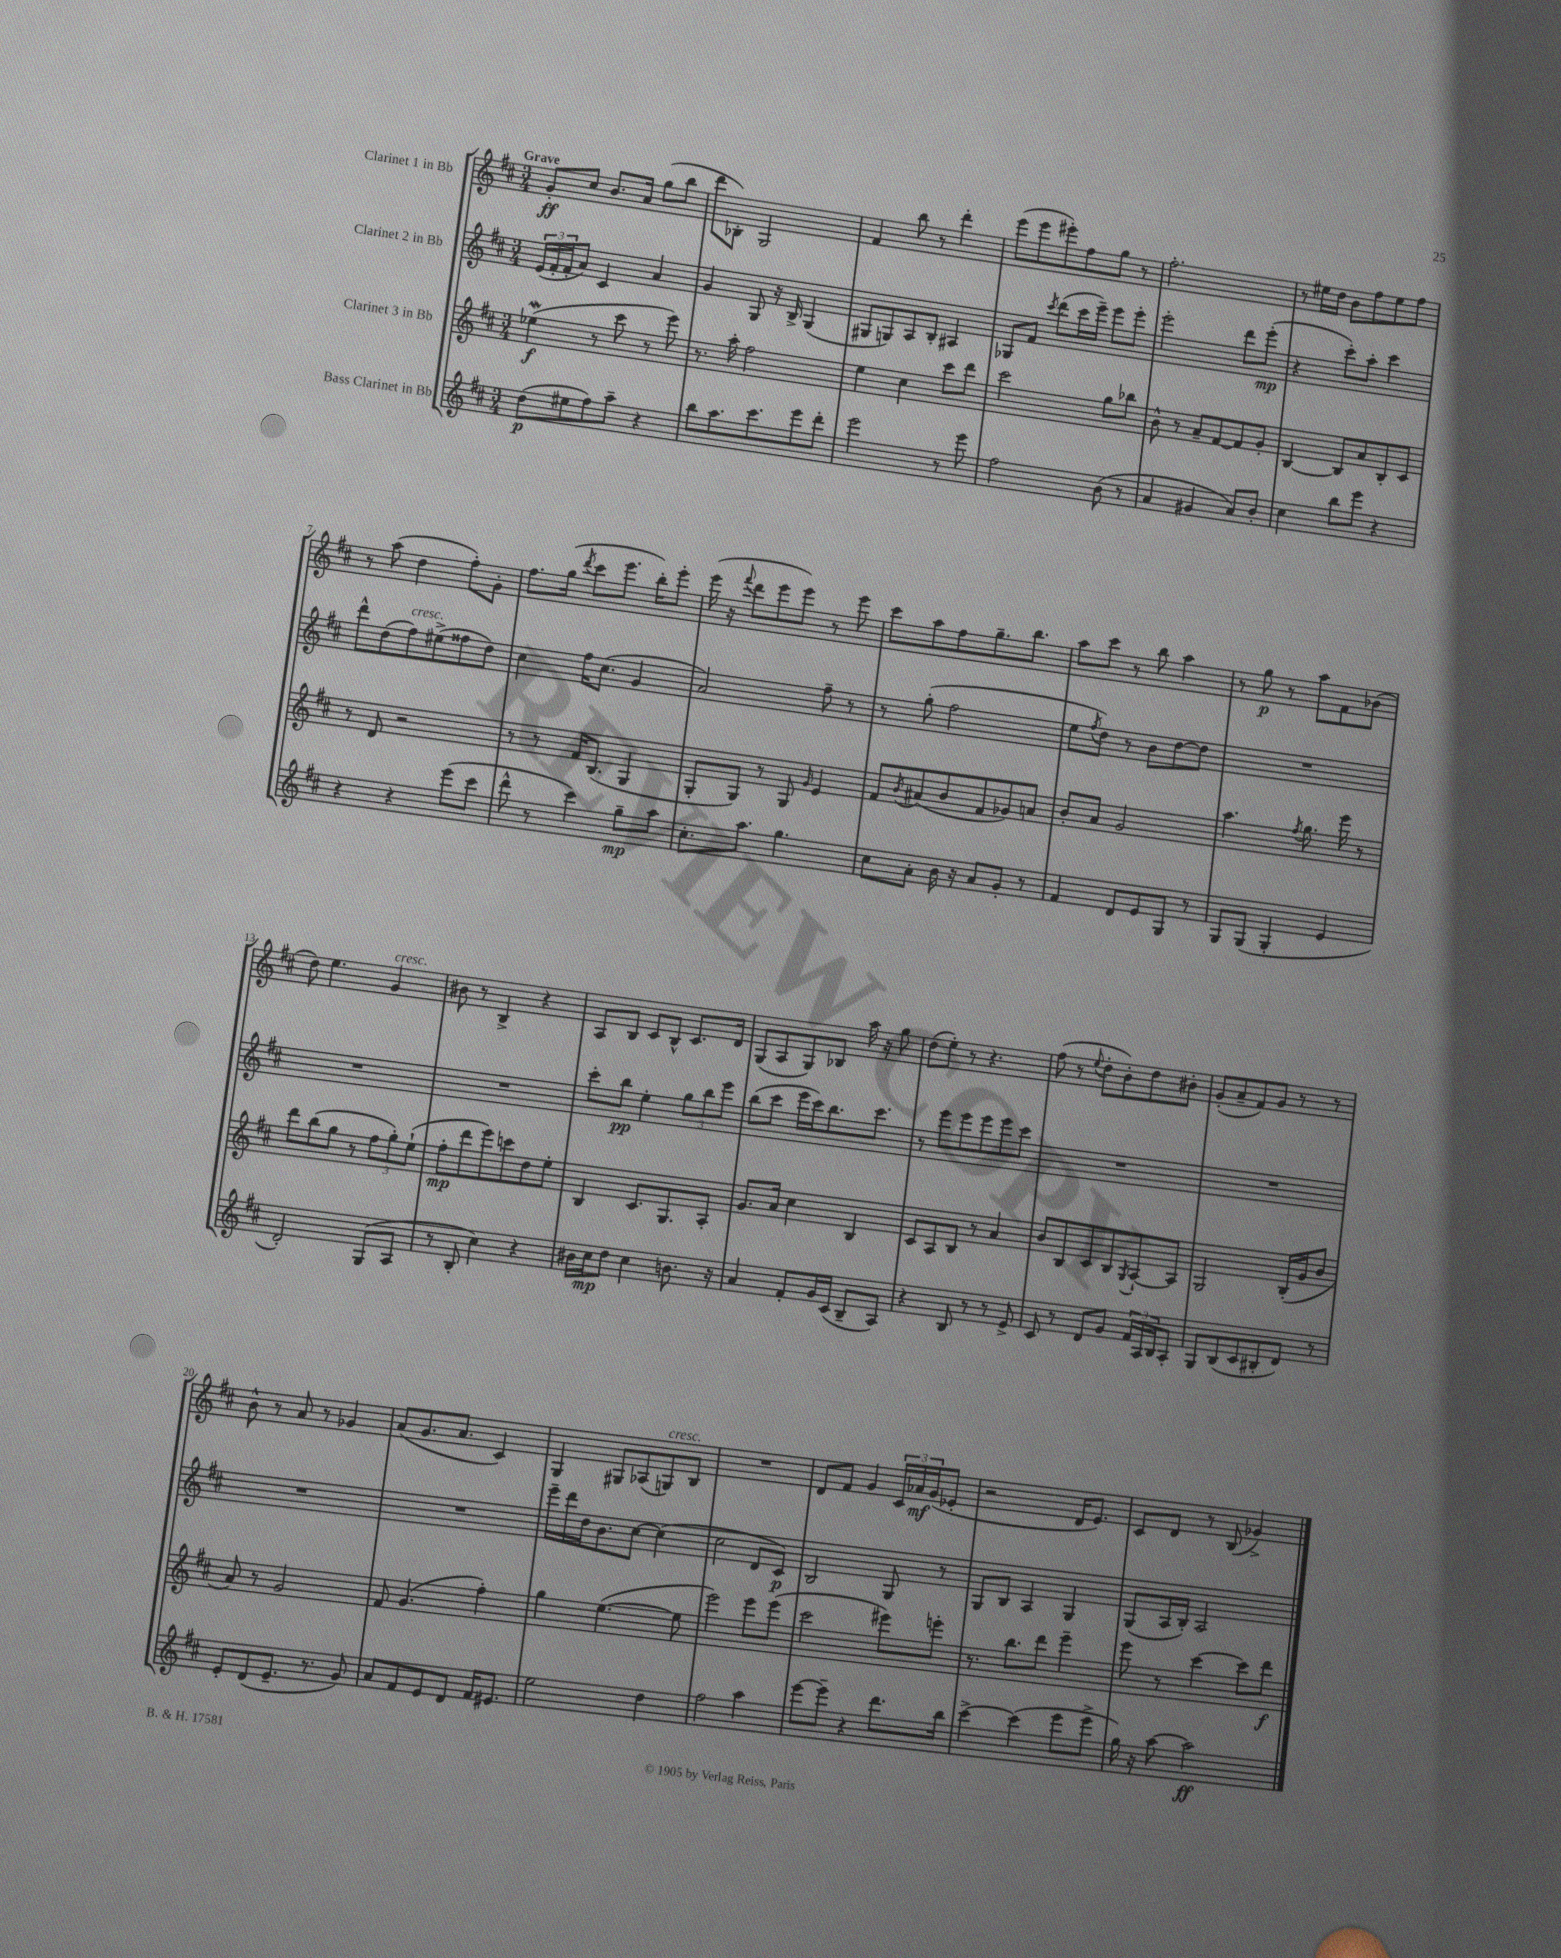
<<
\new StaffGroup <<
\new Staff = "s0" \with { instrumentName = "Clarinet 1 in Bb" } {
    \clef treble \key d \major \numericTimeSignature \time 3/4 \tempo "Grave"
    g'8-.\ff cis''8 b'8. a'16 g''8( b''8 |
    d'''8 bes8-.) g2 |
    fis'4 b''8 r8 d'''4-. |
    e'''8( e'''8 eis'''8-.) fis''8 g''8 r8 |
    fis''2.-. |
    r8 eis''16 d''16 b'8 fis''8 eis''8 fis''8 |
    r8 a''8( d''4 fis''8-.) g'8-. |
    fis''8. g''16( \acciaccatura { d'''8 } cis'''8 e'''8. b''16-.) e'''8-. |
    e'''16( r16 \appoggiatura { fis'''8 } d'''8 e'''8 e'''8) r8 e'''8 |
    cis'''8 a''8 fis''8 g''8.-- b''8. |
    a''8 cis'''8 r8 b''8 a''4 |
    r8 g''8\p r8 a''8 fis'8 bes'8( |
    d''8) e''4. g'4^\markup { \italic "cresc." } |
    bis'8 r8 b4-> r4 |
    a8 b8 cis'8 b8-^ cis'8. d'16 |
    g8( a8 g8) bes8 a''16 r16 g''8 |
    d''8( e''8-.) r8 r4. |
    fis''8( r8 \appoggiatura { e''8 } d''8-. b'8-.) d''8 bis'8-. |
    g'8-.( a'8-- fis'8) g'8 r8 r8 |
    b'8-^ r8 a'8 r8 ges'4 |
    a'8( g'8. a'8. cis'4) |
    g4 gis8 aes8( g8^\markup { \italic "cresc." }) b8 |
    R2. |
    d'8 fis'8 g'4 \tuplet 3/2 { cis'16 aes'16\mf g'16( } ees'8-. |
    r2 d'16 e'8.) |
    cis'8 d'8 r8 b8( ges'4->) \bar "|." |
}
\new Staff = "s1" \with { instrumentName = "Clarinet 2 in Bb" } {
    \clef treble \key d \major \numericTimeSignature \time 3/4
    \tuplet 3/2 { e'16( fis'16-. fis'16-. } a'8) cis'4 a'4 |
    g'4 g8 r16 b16-> g4( |
    gis8 g8) a8 b8-. ais4 |
    ges8 fis'8 \acciaccatura { cis'''8 } d'''8( cis'''16 e'''16--) e'''8 e'''8-. |
    e'''2-. d'''8 e'''8-.\mp( |
    r4 cis'''8-.) a''8-. cis'''4 |
    d'''8-^ d''8( fis''8^\markup { \italic "cresc." }) eis''8->( fisis''8 d''8) |
    cis''4 fis''16 cis''8.( g'4 |
    a'2) fis''8-- r8 |
    r8 g''8-.( fis''2 |
    e''8 \acciaccatura { fis''8 } d''8) r8 b'8 d''8~ d''8 |
    R2. |
    R2. |
    R2. |
    cis'''8-. b''8\pp e''4-. \tuplet 3/2 { g''8 b''8 e'''8 } |
    b''8( cis'''8 e'''16 cis'''16) b''8. cis'''8. |
    r8 e'''8 e'''8 e'''8 e'''8 cis'''8 |
    R2. |
    R2. |
    R2. |
    R2. |
    e'''16-- d'''16 d''16 b'8. cis''8~ cis''4( |
    cis''2 d'8 cis'8\p) |
    b2 g8 r8 |
    g8 b8 a4 g4 |
    g8( a16 b16-.) a2 \bar "|." |
}
\new Staff = "s2" \with { instrumentName = "Clarinet 3 in Bb" } {
    \clef treble \key d \major \numericTimeSignature \time 3/4
    ees''4\mordent\f( r8 cis'''8 r8 e'''8) |
    r8. a''16-. fis''2 |
    e''4 cis''4 cis'''8 d'''8 |
    cis'''2 g''8 bes''8 |
    b'8-^ r8 a'8-- fis'8~ fis'8 g'8-. |
    b4~ b8 a'8 b8-. cis'8 |
    r8 d'8 r2 |
    r8 r8 fis'16 b8.( g4 |
    g8-. g8) r8 g8 \grace { g'16 } e'4 |
    fis'8 \acciaccatura { b'8 } ais'8( b'8 fis'8 ges'8) a'8 |
    b'8-. a'8 g'2 |
    a''4. \acciaccatura { fis''8 } g''8. e'''16 r8 |
    d'''8 b''8( g''8 r8 \tuplet 3/2 { fis''8 g''8-.) e''8-!( } |
    fis''8-.\mp d'''8 e'''8) c'''8 d''8 e''8-. |
    b4 cis'8. g8. a8-. |
    g'8. a'16 cis''4 b4 |
    cis'8 a8 b8 r8 a'4 |
    b'8 b8 cis'8 b8 \acciaccatura { g8 } a8~-! a8 |
    g2 b16-.( g'16 b'8 |
    a'8) r8 g'2 |
    fis'8 g'4.( fis''4-.) |
    g''4 e''4.~( e''8 |
    e'''2) e'''8 e'''8( |
    cis'''2 eis'''8) e'''8-. |
    r8. b''8. d'''8 e'''4-- |
    e'''8 r8 cis'''4~ cis'''8 d'''8\f \bar "|." |
}
\new Staff = "s3" \with { instrumentName = "Bass Clarinet in Bb" } {
    \clef treble \key d \major \numericTimeSignature \time 3/4
    d''8\p( eis''8 fis''8) a''8-- r4 |
    b''8 a''8. cis'''8. e'''8 d'''8-. |
    e'''2 r8 e'''8 |
    fis''2 b'8( r8 |
    a'4 gis'4 a'8) b'8-. |
    cis''4 b''8 e'''8 r4 |
    r4 r4 e'''8( cis'''8 |
    d'''8-^ r8 cis'''4) g''8--\mp a''8 |
    cis''8.-. a''8. g''4. |
    cis''8 a'8-. b'16 r16 a'8 g'8-. r8 |
    fis'4 d'8 e'8 g8 r8 |
    g8 g8( g4-. e'4 |
    d'2-.) g8( a8 |
    r8 b8-. cis''4) r4 |
    bis'16 cis''16\mp d''8 cis''4 b'8. r16 |
    a'4 fis'8-. g'16 cis'16( b8-- a8) |
    r4 b8 r8 r8 e'8-> |
    cis'8 r8 d'8 g'8 \tuplet 3/2 { fis'16 a16 b16 } a8-. |
    g8 b8( cis'8 bis8-. d'8) r8 |
    e'8-. d'8( e'8.-- r8. g'8) |
    a'8 fis'8 e'8 d'8 fis'16 eis'8. |
    e''2 d''4 |
    fis''2 a''4 |
    e'''8~ e'''8-- r4 d'''8. b''16 |
    cis'''4~-> cis'''4( e'''8 e'''8-> |
    g''16) r16 a''8~ a''2\ff \bar "|." |
}
>>
>>
